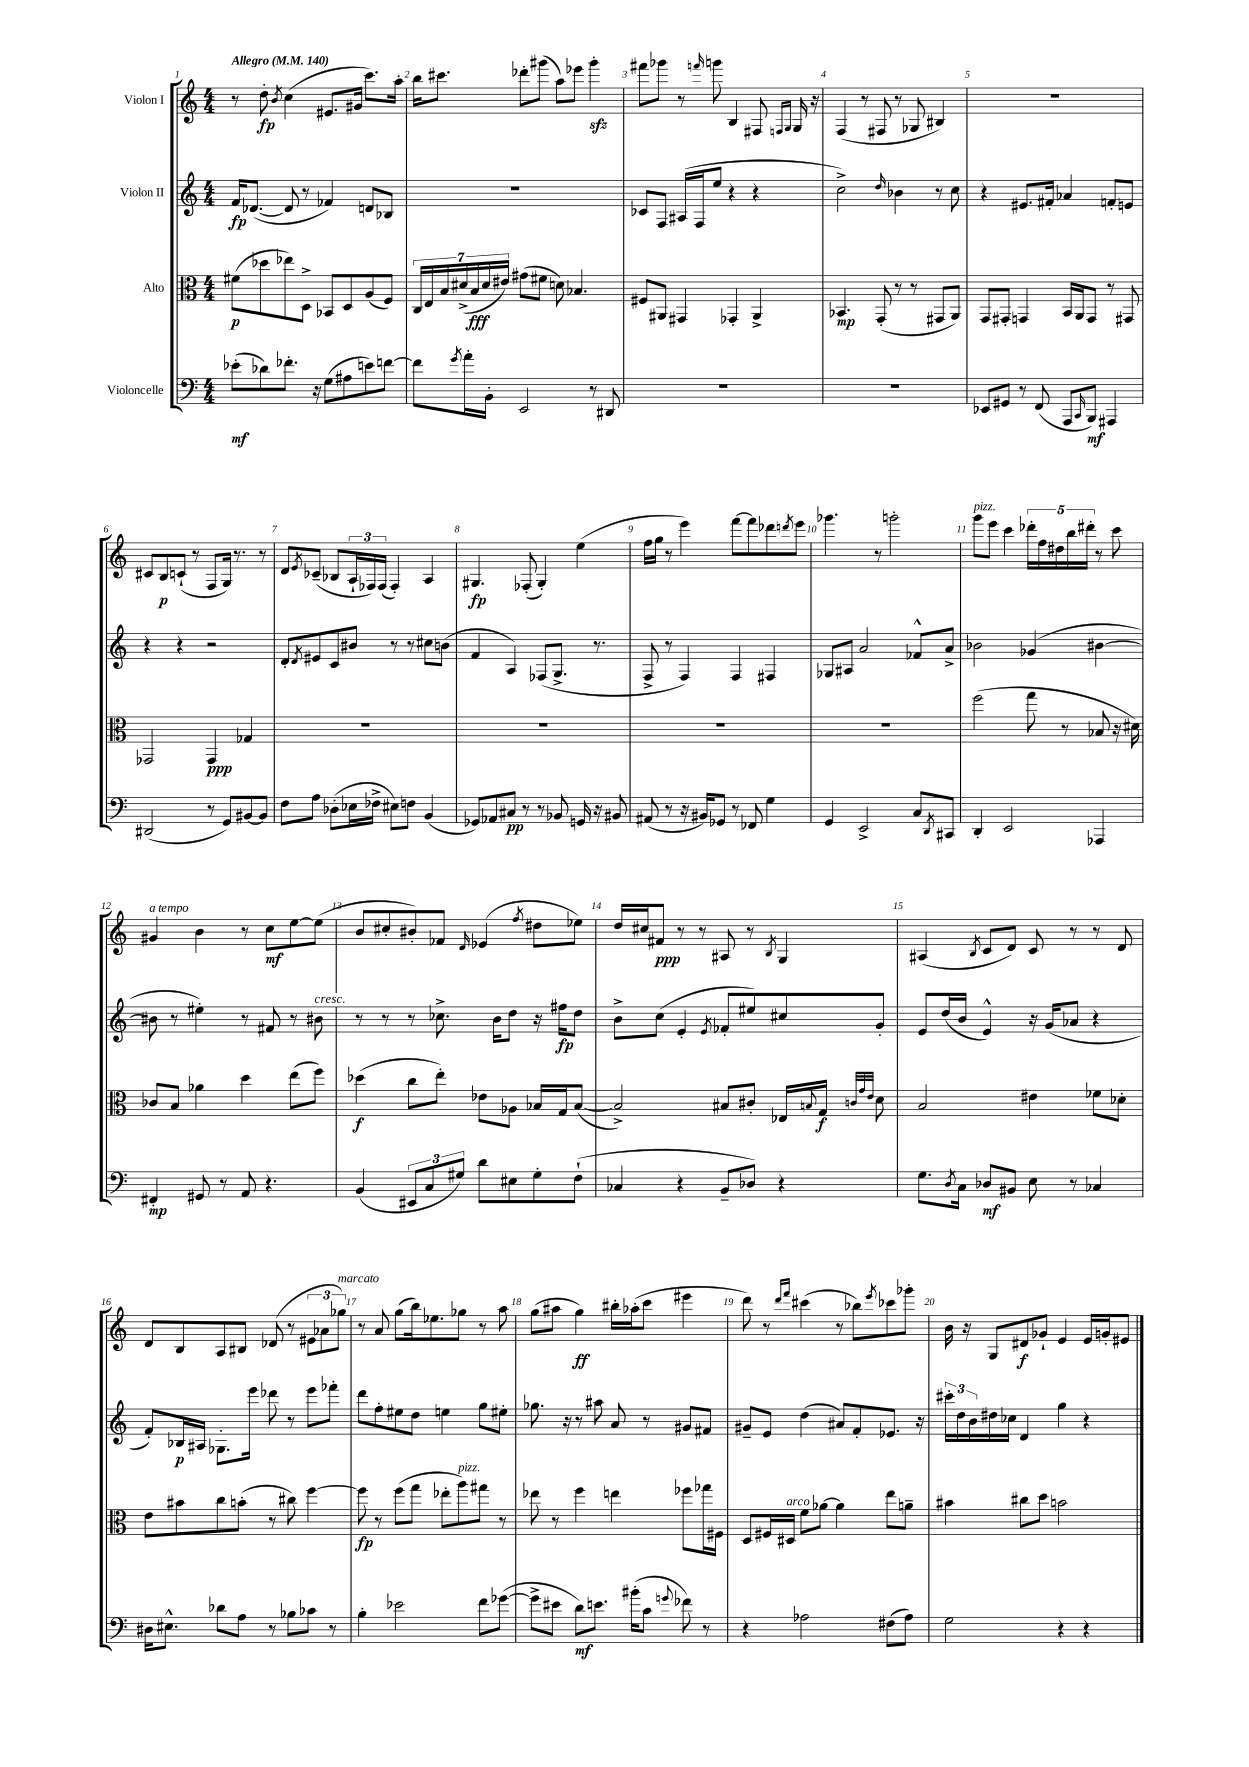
<<
\new StaffGroup <<
\new Staff = "s0" \with { instrumentName = "Violon I" } {
    \clef treble \key c \major \numericTimeSignature \time 4/4 \tempo "Allegro" 4 = 140
    r8 d''8-.\fp \acciaccatura { b'8 } c''4( eis'8. gis'16 c'''8.) a''16-. |
    b''16 cis'''8. des'''8-. gis'''8( a''8) ees'''8 gis'''4-.\sfz |
    fis'''8 ges'''8 r8 \grace { f'''16 } g'''8 b4 fis8 \grace { f16 g16 } g16 r16 |
    f4( r8 fis8 r8 ges8 bis4) |
    R1 |
    cis'8 b8\p c'8-!( r8 f8 g16) r8. r8 |
    d'8 \acciaccatura { e'8 } ces'8--( bes8 \tuplet 3/2 { a16-! fes16) fes16( } fes4-.) a4 |
    gis4.\fp fes8-.( gis4-.) e''4( |
    f''16 g''16 r8 e'''4) f'''8~ f'''8 des'''8 \acciaccatura { d'''8 } e'''8 |
    ges'''4. r8 g'''2-. |
    g'''8^\markup { \italic "pizz." } e'''8 c'''4 \tuplet 5/4 { des'''16-. f''16 dis''16 b''16 dis'''16-. } r8 c'''8 |
    gis'4^\markup { \italic "a tempo" } b'4 r8 c''8\mf e''8~ e''8( |
    b'8 cis''8-. bis'8-.) fes'8 \grace { d'16 } ees'4( \acciaccatura { f''8 } dis''8 ees''8) |
    d''16 cis''16 fis'8\ppp r8 r8 ais8 r8 \acciaccatura { b8 } g4 |
    ais4( \acciaccatura { b8 } c'8 d'8) c'8 r8 r8 d'8 |
    d'8 b8 a8 bis8 des'8( r8 \tuplet 3/2 { eis'8 aes'8 ges''8^\markup { \italic "marcato" }) } |
    r8 a'8 g''8( b''16) ees''8. ges''8 r8 a''8 |
    g''8( ais''8 g''4\ff) bis''16-. aes''16-.( c'''8 eis'''4 |
    d'''8) r8 \grace { d'''16 f'''16 } cis'''4( r8 bes''8) \acciaccatura { e'''8 } ces'''8 ges'''8-. |
    b'16 r16 g8 dis'8\f ges'8-! e'4 e'16 g'16-. eis'8 \bar "|." |
}
\new Staff = "s1" \with { instrumentName = "Violon II" } {
    \clef treble \key c \major \numericTimeSignature \time 4/4
    f'16\fp des'8.~( des'8 r8 fes'4) d'8 bes8 |
    R1 |
    ces'8 f8 ais16( f16 e''8 r4 r4 |
    c''2->) \grace { d''16 } bes'4 r8 c''8 |
    r4 eis'8. fis'16-. aes'4 f'8-. e'8 |
    r4 r4 r2 |
    d'8-. \acciaccatura { d'8 } eis'8 c'8 bis'8 r8 r8 cis''8 b'8( |
    f'4 a4) fes8( g8.-> r8. |
    f8-> r8 f4) f4 fis4 |
    ges8 ais8 a'2 fes'8-^ a'8-> |
    bes'2 ges'4( bis'4~ |
    bis'8 r8 eis''4-.) r8 fis'8 r8 bis'8^\markup { \italic "cresc." } |
    r8 r8 r8 ces''8.-> b'16 d''8 r16 fis''16\fp d''8 |
    b'8-> c''8( e'4-. \acciaccatura { e'8 } fes'8-. eis''8) cis''8 g'8-. |
    e'8 d''16( b'16 e'4-^) r16 g'16( aes'8 r4 |
    f'8-.) bes16\p ais16 ges8.-. e'''16 des'''8 r8 e'''8 fes'''8-. |
    d'''8 f''8-. eis''8 d''8 e''4 g''8 eis''8-. |
    ges''8. r16 r8 ais''8 a'8 r8 gis'8 fis'8 |
    gis'8-- e'8 d''4( ais'8) f'8-. ees'8. r16 |
    \tuplet 3/2 { cis'''16-. d''16 b'16 } dis''16 ces''16 d'4 g''4 r4 \bar "|." |
}
\new Staff = "s2" \with { instrumentName = "Alto" } {
    \clef alto \key c \major \numericTimeSignature \time 4/4
    fis'8\p( des''8 ees''8) d8-> bes,8 d8 a8( f8) |
    \tuplet 7/4 { c16 e16 b16 dis'16->( b16\fff dis'16 eis'16) } gis'8( fis'8 d'8) bes4. |
    fis8 ais,8 gis,4 ges,4-. ais,4-> |
    bes,4.\mp g,8-.( r8 r8 gis,8 a,8) |
    g,8 gis,8-. g,4 b,16 a,16 g,8 r8 gis,8 |
    ges,2 ges,4\ppp ges4 |
    R1 |
    R1 |
    R1 |
    R1 |
    f''2( g''8 r8 bes8 r16 dis'16) |
    ces'8 b8 aes'4 d''4 e''8( f''8) |
    des''4\f( c''8 e''8-.) ees'8 aes8 bes16 g16 bes8~( |
    bes2->) bis8 cis'8-. ees16 \appoggiatura { b8 } g16\f \grace { c'32 g'32 e'32 } d'8 |
    b2 eis'4 fes'8 des'8-. |
    e'8 bis'8 c''8 b'8-.( r8 cis''8) f''4~ |
    f''8\fp r8 f''8( g''8 ees''8-. a''8^\markup { \italic "pizz." }) gis''8 r8 |
    ees''8 r8 f''4 e''4 fes''8 ges''16 fis16 |
    d8 fis16 dis16^\markup { \italic "arco" } f'8 aes'8~ aes'4 e''8 a'8-- |
    bis'4 cis''8 d''8 b'2 \bar "|." |
}
\new Staff = "s3" \with { instrumentName = "Violoncelle" } {
    \clef bass \key c \major \numericTimeSignature \time 4/4
    ees'8-.\mf( des'8) fes'8.-. r16 g8( ais8 e'8) f'8~ |
    f'8 \acciaccatura { g'8 } a'16-. b,16-. e,2 r8 dis,8 |
    R1 |
    R1 |
    ees,8 gis,8 r8 f,8( a,,8 \grace { c,16 } b,,8\mf) ais,,4 |
    dis,2( r8 g,8) bis,8~ bis,8 |
    f8 a8 des8-.( ees16 fes16-> eis8) f8 b,4( |
    ges,8) aes,8 cis8\pp r8 r8 bes,8 g,16 r16 bis,8 |
    ais,8( r8 r16 bis,16) ges,8 r8 fes,8 g4 |
    g,4 e,2-> c8 \acciaccatura { d,8 } cis,8 |
    d,4-. e,2 aes,,4 |
    fis,4-.\mp gis,8 r8 a,8 r4. |
    b,4( \tuplet 3/2 { eis,8 c8 gis8) } d'8 eis8 gis8-. f8-!( |
    ces4 r4 b,8-- des8) r4 |
    g8. \acciaccatura { d8 } c16 des8\mf bis,8 e8 r8 ces4 |
    dis16 eis8.-^ des'8 a8 r8 bes8 ces'8 r8 |
    b4-. ees'2 f'8 ges'8~( |
    ges'8-> eis'8 d'8\mf) e'8. bis'16-.( c'8 \appoggiatura { g'8 } fes'8) r8 |
    r4 aes2 fis8( aes8) |
    g2 r4 r4 \bar "|." |
}
>>
>>
\layout { \context { \Score \override BarNumber.break-visibility = ##(#f #t #t) barNumberVisibility = #all-bar-numbers-visible } }
